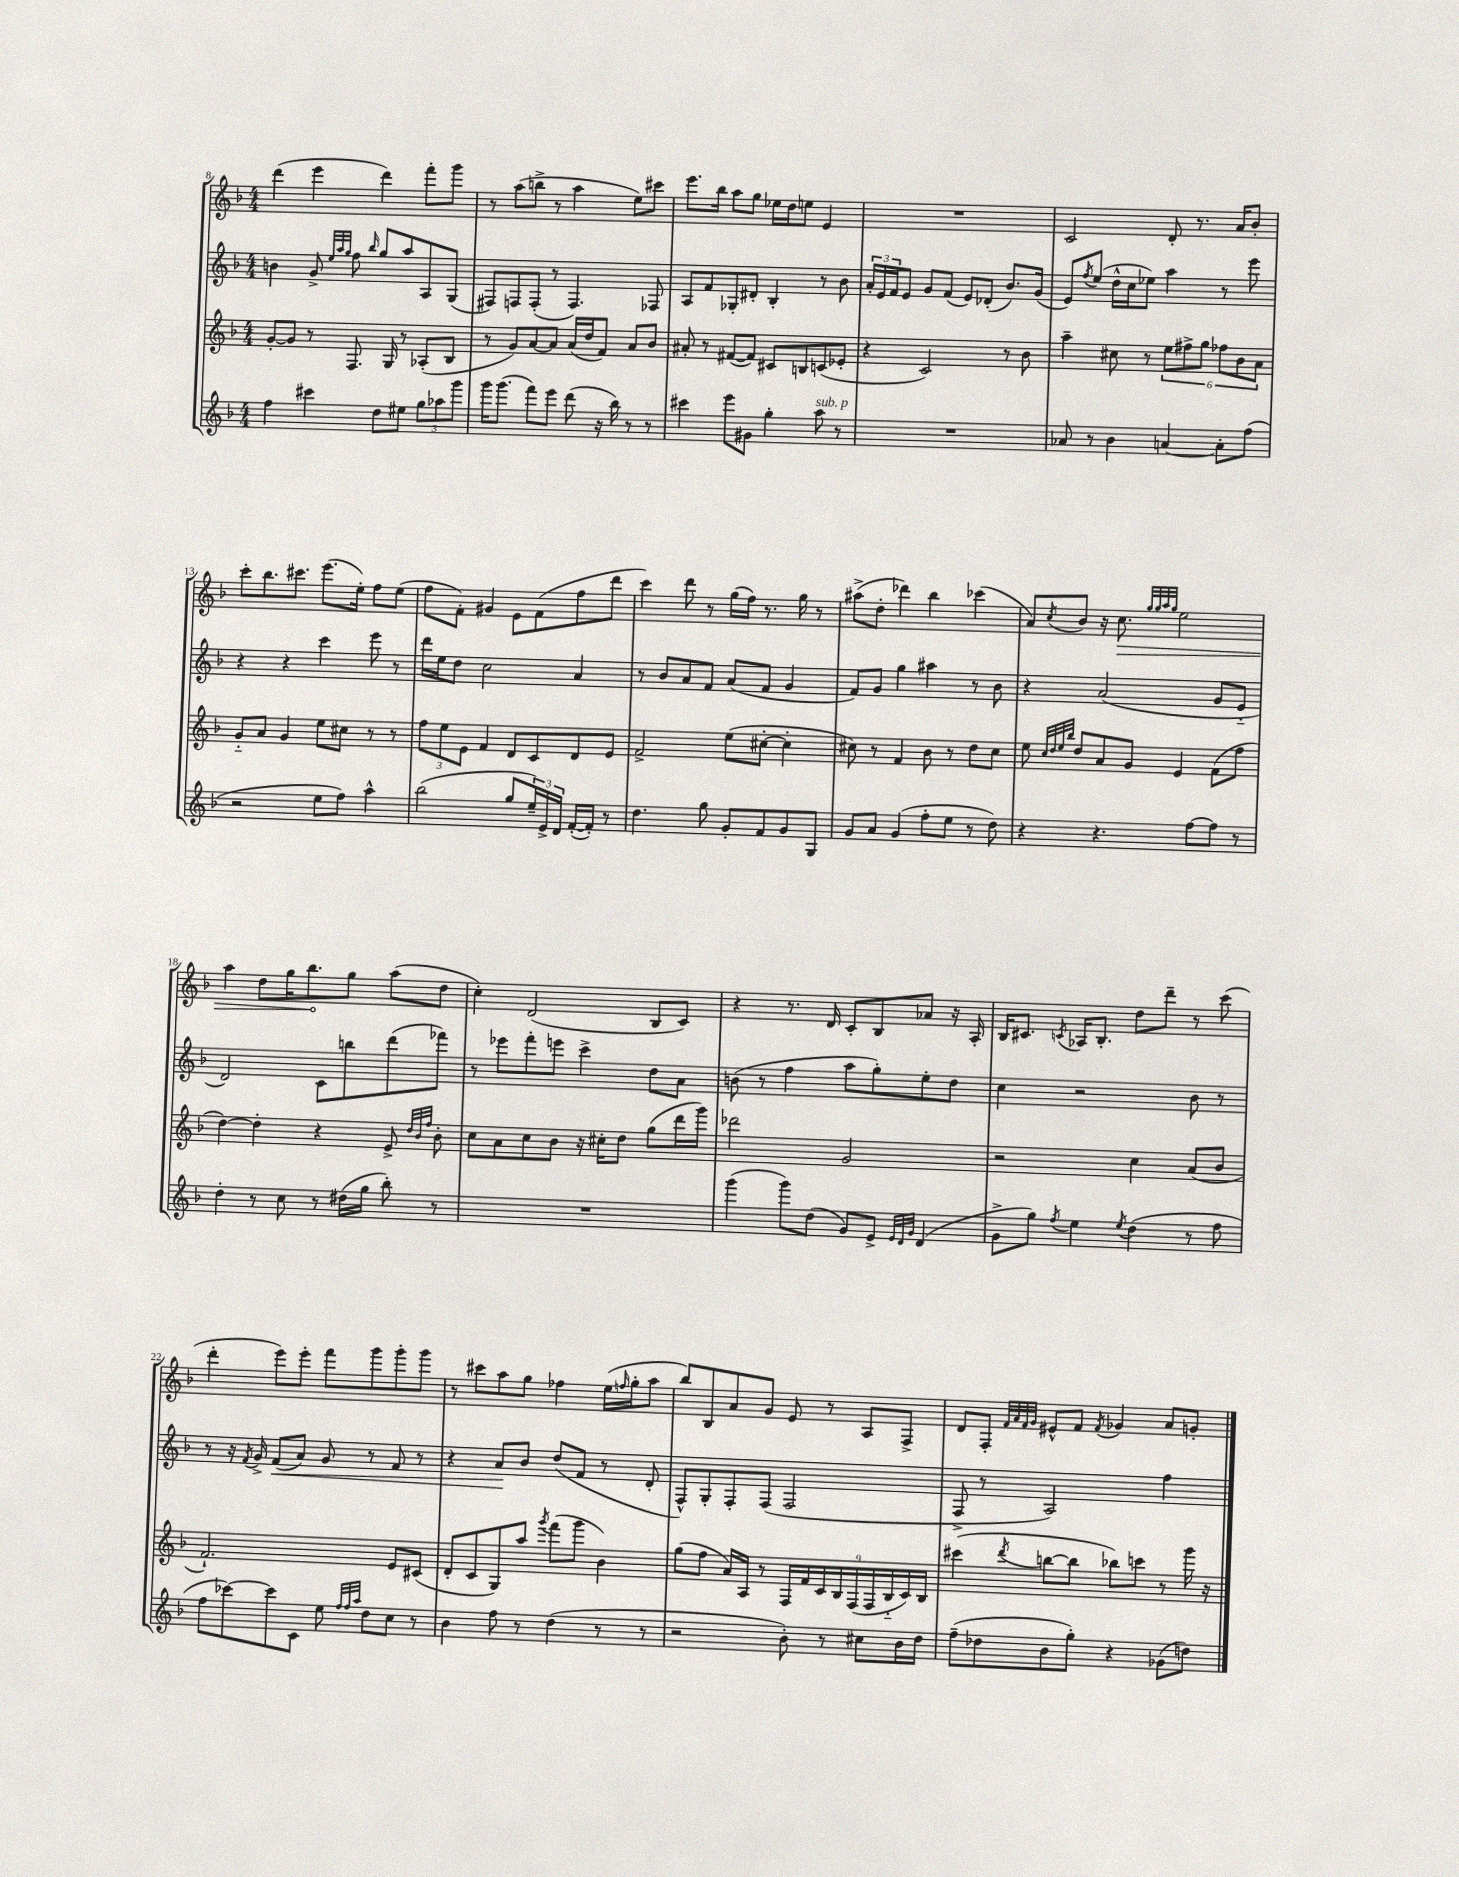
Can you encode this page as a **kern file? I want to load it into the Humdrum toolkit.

**kern	**kern	**kern	**dynam	**kern	**dynam
*part4	*part3	*part2	*part2	*part1	*part1
*staff4	*staff3	*staff2	*staff2	*staff1	*staff1
*clefG2	*clefG2	*clefG2	*	*clefG2	*
*k[b-]	*k[b-]	*k[b-]	*	*k[b-]	*
*M4/4	*M4/4	*M4/4	*	*M4/4	*
=8	=8	=8	=8	=8	=8
4ff\	[8g'/L	4bn\	.	(4ddd\	.
.	8g/J]	.	.	.	.
4ccc#X\	8r	8g^/	.	4eee\	.
.	.	32qqee/LLL	.	.	.
.	.	32qqaa/	.	.	.
.	.	32qqgg/JJJ	.	.	.
.	8.F/	8ff\	.	.	.
.	.	16qqbb-/	.	.	.
8dd\L	.	8gg/L	.	4ddd\)	.
.	16G/	.	.	.	.
8ee#X\J	8r	8aa/	.	.	.
12gg\L	(8A-X'/L	8A/	.	8fff'\L	.
12aa-X\	.	.	.	.	.
.	8B-/J	(8G/J	.	8ggg\J	.
12ggg\J	.	.	.	.	.
=9	=9	=9	=9	=9	=9
16ggg\KL	8r	8F#X/L)	.	8r	.
(8.ggg\J	.	.	.	.	.
.	8g/L)	8Fn/	.	(8aa\L	.
8fff\L)	[8a/	(8F'/J	.	8bbn^\J	.
8eee\J	8a/J]	8r	.	8r	.
(8ddd\	(16a/LL	4.F/)	.	4aa\	.
.	16dd/J	.	.	.	.
16r	8f/J)	.	.	.	.
16bb-\)	.	.	.	.	.
8r	8a/L	.	.	8ee\L)	.
8r	8b-/J	8F-X/	.	8ccc#X\J	.
=10	=10	=10	=10	=10	=10
4ccc#X\	8a#X'/	8A/L	.	8.eee\L	.
.	8r	8f/	.	.	.
.	.	.	.	16bb-\Jk	.
8eee\L	([8f#X/L	8G-X'/	.	8aa\L	.
8g#X\J	8f#/J])	8d#X'/J	.	8gg\J	.
4gg'\	8c#X/L	4B-'/	.	16ee-X\LL	.
.	.	.	.	16dd\J	.
.	8Bn/	.	.	8een\J	.
!LO:TX:a:i:t=sub. p	!	!	!	!	!
8aa\	(8cn/	8r	.	4e/	.
8r	8e-X'/J	8b-\	.	.	.
=11	=11	=11	=11	=11	=11
1r	4r	24a'/LL	.	1r	.
.	.	24e/	.	.	.
.	.	24f/J	.	.	.
.	.	8e/J	.	.	.
.	2c/)	8g/L	.	.	.
.	.	(8f/J	.	.	.
.	.	8e/L)	.	.	.
.	.	(8d-X'/J	.	.	.
.	8r	8.b-/L)	.	.	.
.	8b-\	.	.	.	.
.	.	(16g/Jk	.	.	.
=12	=12	=12	=12	=12	=12
8a-X/	4aa~\	8e/L)	.	2c/	.
.	.	8qff/	.	.	.
8r	.	(8ee/J	.	.	.
4b-\	8cc#X\	16dd^^\LL	.	.	.
.	.	16cc\J	.	.	.
.	8r	8ee-X\J)	.	.	.
[4an/	12ee\L	4aa\	.	8d'/	.
.	12ff#X^\	.	.	.	.
.	.	.	.	8.r	.
.	12gg\J	.	.	.	.
8a'\L]	12ff-X\L	8r	.	.	.
.	.	.	.	16a/KL	.
.	12b-\	.	.	.	.
(8ff\J	.	8eee\	.	8b-'/J	.
.	12a\J	.	.	.	.
!!LO:LB:g=z
=13	=13	=13	=13	=13	=13
2r	8g/L	4r	.	8ccc'\L	.
.	8a/J	.	.	8.bb-\	.
.	4g/	4r	.	.	.
.	.	.	.	8.ccc#X\J	.
8ee\L	8ee\L	4ccc\	.	(8.eee\L	.
8ff\J)	8cc#X\J	.	.	.	.
.	.	.	.	16ee'\Jk)	.
4aa^^\	8r	8eee\	.	8ff\L	.
.	8r	8r	.	(8ee\J	.
=14	=14	=14	=14	=14	=14
(2bb-\	12ff\L	16ddd\LL	.	8ff\L	.
.	.	16ee\J	.	.	.
.	12ee\	.	.	.	.
.	.	8dd\J	.	8f'\J)	.
.	12e\J	.	.	.	.
.	4f/	2cc\	.	4g#X/	.
8gg/L	8d/L	.	.	8e\L	.
24ee~/L)	8c/	.	.	(8f\	.
24e^/	.	.	.	.	.
24d/JJ	.	.	.	.	.
([16f'/LL	8d/	4a/	.	8ff\	.
16f'/JJ])	.	.	.	.	.
8r	8e/J	.	.	8ddd\J	.
=15	=15	=15	=15	=15	=15
4.dd\	2f^/	8r	.	4ccc\)	.
.	.	8b-/L	.	.	.
.	.	8a/	.	8ddd\	.
8gg\	.	8f/J	.	8r	.
8g'/L	(8ee\L	(8a/L	.	(16gg\LL	.
.	.	.	.	16ff\JJ)	.
8f/	[8cc#X'\J	8f/J	.	8.r	.
8g/	4cc#'\]	4g/	.	.	.
.	.	.	.	16gg\	.
8G/J	.	.	.	8r	.
=16	=16	=16	=16	=16	=16
8g/L	8cc#X\)	8f/L)	.	(8aa#X^\L	.
8a/J	8r	8g/J	.	8dd'\J	.
(4g/	4f/	4gg\	.	4ddd-X\)	.
8ff'\L	8b-\	4aa#X\	.	4bb-\	.
8ee\J	8r	.	.	.	.
8r	8dd\L	8r	.	(4ccc-X\	.
8dd\)	8cc#\J	8b-\	.	.	.
=17	=17	=17	=17	=17	=17
4r	8ee\	4r	.	8a/L)	.
.	32qqcc/LLL	.	.	.	.
.	32qqdd/	.	.	.	.
.	32qqee/	.	.	.	.
.	32qqbb-/JJJ	.	.	8qcc/	.
.	8dd/L	.	.	8b-/J	.
4.r	8a/	(2a/	.	16r	.
!	!	!	!	!	!LO:HP:b
.	.	.	.	8.cc\	>
.	8g/J	.	.	.	.
.	.	.	.	32qqgg/LLL	.
.	.	.	.	32qqgg/	.
.	.	.	.	32qqaa/	.
.	.	.	.	32qqgg/JJJ	.
.	4e/	.	.	2ee\	.
[8ff\L	.	.	.	.	.
8ff\J]	(8f\L	8g/L	.	.	.
8r	8ff\J	8e/J	.	.	.
!!LO:LB:g=z
=18	=18	=18	=18	=18	=18
4dd'\	[4dd\)	2d/)	.	4aa\	.
8r	4dd'\]	.	.	8dd\L	.
8cc\	.	.	.	16gg\K	.
.	.	.	.	8.bb-\	.
8r	4r	8c\L	.	.	.
(16dd#X\LL	.	8bbn\	.	8gg\J	]
16gg\JJ	.	.	.	.	.
8bb-'\)	8e^/	(8ddd\	.	(8aa\L	.
.	32qqdd/LLL	.	.	.	.
.	32qqb-/	.	.	.	.
.	32qqff/JJJ	.	.	.	.
8r	8b-'\	8fff-X\J)	.	8dd\J	.
=19	=19	=19	=19	=19	=19
1r	8cc\L	8r	.	4cc'\)	.
.	8a\	8eee-X\L	.	.	.
.	8cc\	8fff'\	.	(2d/	.
.	8b-\J	8eeen\J	.	.	.
.	16r	4ccc^\	.	.	.
.	16cc#X'\KL	.	.	.	.
.	8dd\J	.	.	.	.
.	(8gg\L	8dd\L	.	8B-/L	.
.	16ddd\L	8a\J	.	8c/J)	.
.	16ggg\JJ)	.	.	.	.
=20	=20	=20	=20	=20	=20
(4ggg\	2ddd-X\	(8bn\	.	4r	.
.	.	8r	.	.	.
8ggg\L)	.	4ff\	.	8.r	.
(8dd\J	.	.	.	.	.
.	.	.	.	16d/	.
8g/L)	2g/	8aa\L	.	8c'/L	.
8e^/J	.	8gg'\)	.	8B-/	.
32qqe/LLL	.	.	.	.	.
32qqd/	.	.	.	.	.
32qqg/JJJ	.	.	.	.	.
(4d/	.	8ee'\	.	8a-X/J	.
.	.	8dd\J	.	16r	.
.	.	.	.	16A'/	.
=21	=21	=21	=21	=21	=21
8g^\L	2r	4cc\	.	16B-/KL	.
.	.	.	.	8.c#X/J	.
8gg\J)	.	.	.	.	.
8qff/	.	.	.	8qcn/	.
4ee\	.	2r	.	16A-X/KL	.
.	.	.	.	8.B-'/J	.
8qee/	.	.	.	.	.
(4dd\	4cc\	.	.	8dd\L	.
.	.	.	.	8ddd~\J	.
8r	(8a/L	8b-\	.	8r	.
8ff\	8b-/J	8r	.	(8ccc\	.
!!LO:LB:g=z
=22	=22	=22	=22	=22	=22
8ff\L	2.f`/)	8r	.	4ddd'\	.
[8ccc-X\)	.	16r	.	.	.
.	.	8qf/	.	.	.
.	.	16g^/	.	.	.
!	!	!	!LO:HP:b	!	!
8ccc-\]	.	(8f/L	<	8eee\L)	.
8c\J	.	8a/J)	.	8eee'\J	.
8ee\	.	8g/	.	8fff\L	.
32qqff/LLL	.	.	.	.	.
32qqff/	.	.	.	.	.
32qqaa/JJJ	.	.	.	.	.
8dd\L	.	8r	.	8ggg\	.
8cc\J	8e/L	8f/	.	8ggg'\	.
8r	(8c#X/J	8r	.	8ggg\J	.
=23	=23	=23	=23	=23	=23
4b-\	8d'/L	4r	.	8r	.
.	8c/	.	.	8ccc#X\L	.
8ff\	8G/)	8a/L	.	8aa\	.
8r	8aa/J	8b-/J	[	8gg\J	.
.	8qggg/	.	.	.	.
(4dd\	(8fff\L	(8dd/L	.	4ff-X\	.
.	8ggg\J	8f/J	.	.	.
8r	4b-\)	8r	.	(16ee\LL	.
.	.	.	.	16qqffn/	.
.	.	.	.	16gg'\J	.
8r	.	8d'/	.	8aa\J	.
=24	=24	=24	=24	=24	=24
2r	(8gg\L	8F^^/L)	.	8bb-/L)	.
.	8ff\J	8G'/	.	8B-/	.
.	16a/LL)	8F'/	.	8a/	.
.	16A/JJ	.	.	.	.
.	8r	(8F/J	.	8g/J	.
8b-'\)	18F/LL	2F/	.	8e/	.
.	18f/	.	.	.	.
.	18c/	.	.	.	.
8r	.	.	.	8r	.
.	18B-/	.	.	.	.
.	(18F/	.	.	.	.
8cc#X\L	.	.	.	8A/L	.
.	18F/	.	.	.	.
.	18B-/	.	.	.	.
16b-\L	.	.	.	8F^/J	.
.	18c/)	.	.	.	.
16dd\JJ	.	.	.	.	.
.	18B-/JJ	.	.	.	.
=25	=25	=25	=25	=25	=25
(8ff~\L	(4ccc#X\	8F^/	.	8d/L	.
8dd-X\	.	8r	.	8F'/J	.
.	.	.	.	32qqf/LLL	.
.	.	.	.	32qqa/	.
.	.	.	.	32qqf/	.
.	8qddd/	.	.	32qqg/JJJ	.
8b-\	[8bbn\L	2A/)	.	8e#X^^/L	.
8gg'\J)	8bb\J]	.	.	8f/J	.
.	.	.	.	8qf/	.
4r	8bb-X\L)	.	.	4g-X/	.
.	8cccn\J	.	.	.	.
(8g-X\L	8r	4ff\	.	8a/L	.
8ddn\J)	16ggg\	.	.	8gn'/J	.
.	16r	.	.	.	.
==	==	==	==	==	==
*-	*-	*-	*-	*-	*-
